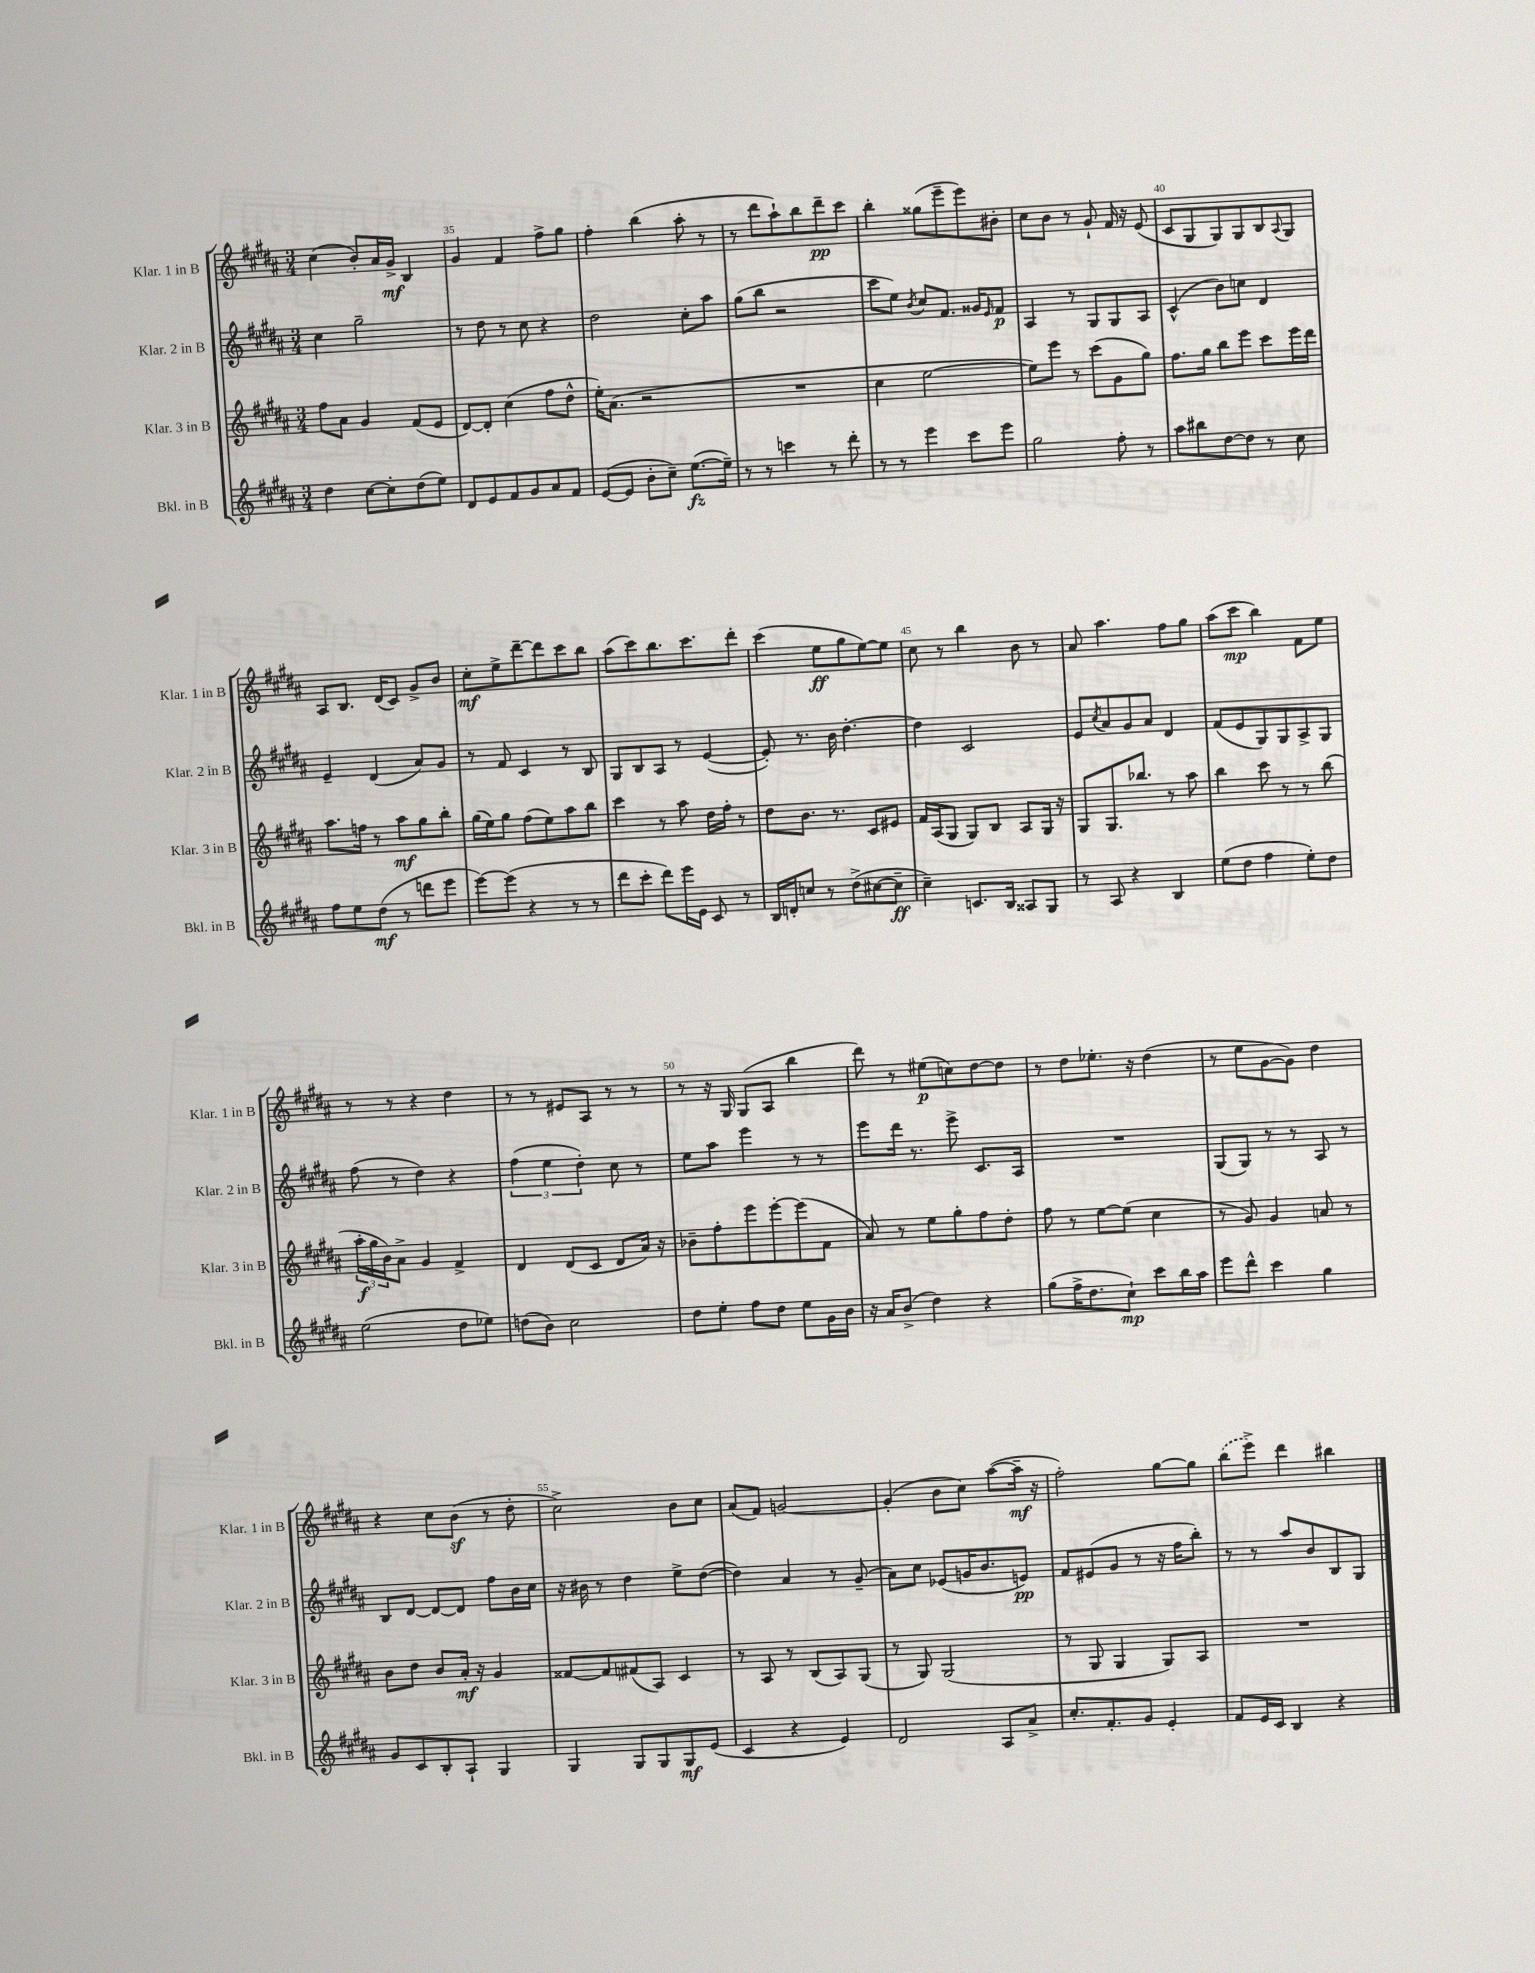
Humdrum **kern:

**kern	**kern	**kern	**kern
*staff4	*staff3	*staff2	*staff1
*clefG2	*clefG2	*clefG2	*clefG2
*k[f#c#g#d#a#]	*k[f#c#g#d#a#]	*k[f#c#g#d#a#]	*k[f#c#g#d#a#]
*M3/4	*M3/4	*M3/4	*M3/4
4dd#	8ff#	4cc#	(4cc#
.	8a#	.	.
[8cc#	4g#	2gg#~	8b')
8cc#']	.	.	16a#
.	.	.	16g#^
(8dd#	(8f#	.	4B
8ee)	8e	.	.
=	=	=	=
8d#	[8d#)	8r	4g#
8e	8d#']	8dd#	.
8f#	(4cc#	8r	4f#
8g#	.	8cc#	.
8a#	8ff#	4r	8ff#^
8f#	8dd#^^	.	8gg#
=	=	=	=
([8e	16ee')	2dd#	4ff#'
.	(8.a#	.	.
8e]	.	.	.
8b'	2r	.	(4bb
8cc#~)	.	.	.
([8.ee	.	8cc#'	8aa#'
.	.	8aa#	8r
16ee~])	.	.	.
=	=	=	=
8r	2.r	(8gg#	8r
8r	.	8bb	8ddd#
4ccc	.	2r	8aa#`)
.	.	.	8bb
8r	.	.	8ddd#~
8ddd#'	.	.	8ccc#
=	=	=	=
8r	4cc#	8ccc#	4bb'
8r	.	8ee)	.
.	.	8qb	.
4eee	[2ee	8cc#	(8gg##
.	.	8.f#	8eee~
8ccc#	.	.	8eee)
.	.	16g##	.
.	.	16qqe	.
8eee	.	8f#	8b#'
=	=	=	=
2gg#	8ee])	4A#	8cc#
.	8eee	.	8b
.	8r	8r	8r
.	(8ccc#	8G#	8g#`
8ff#'	8g#	8G#	16f#
.	.	.	16r
8r	8gg#)	8A#	(8e
=	=	=	=
8aa#	8.ff#	(4c#^^	8c#
8bb#	.	.	8G#
.	16gg#	.	.
[8dd#	8bb	8b)	8G#)
8dd#]	8eee	8cc	8G#
8r	8ccc#	4d#	8B
.	.	.	8qqA#
8cc#	16eee	.	8G#
.	16ddd#	.	.
=	=	=	=
8ff#	8.aa#	4e~	8A#
8ee	.	.	8.B
.	16ff	.	.
(8dd#	8r	(4d#	.
.	.	.	(16d#
8r	8aa#	.	8c#)
8ddd	8gg#	8a#)	8g#^
8eee	8bb'	8g#	8b
=	=	=	=
[8eee)	(16gg#	8r	8cc#'
.	16ee)	.	.
(8eee]	8gg#	8f#	8ee^
4r	(8ff#	4c#	[8ddd#~
.	8ee)	.	8ddd#]
8r	8aa#	8r	8ccc#
8r	8bb	8B	8bb
=	=	=	=
8ddd#	4ccc#	8G#	(8aa#
8ccc#'	.	8B	8ccc#)
8ddd#)	8r	8A#	8.bb
16eee	8aa#	8r	.
16e	.	.	8.ccc#
8c#	16dd#	([4e	.
.	16ff#'	.	.
8r	8r	.	8ddd#'
=	=	=	=
16B	8dd#	8e'])	(4ccc#
16d'	.	.	.
8cc	8.b	8.r	.
8r	.	.	8ee
.	8.r	16b	.
(8dd#^	.	[4.dd#'	8gg#
[8cc#	8c#	.	[8ee)
8cc#~]	8e#	.	8ee]
=	=	=	=
4cc#~)	16f#	4dd#]	8cc#
.	(16A#	.	.
.	8G#	.	8r
8.c	8G#)	2c#	4bb
.	8B	.	.
16B	.	.	.
8A##	8A#	.	8b
8G#	16G#	.	8r
.	16r	.	.
=	=	=	=
8r	8G#	8e	8a#
.	.	8qcc#	.
8A#	8.G#	8a#	4.aa#
4r	.	8g#	.
.	8.bb-	.	.
.	.	8a#	.
4B	8r	4d#	8ff#
.	8aa#	.	8gg#
=	=	=	=
(8ee	4bb	(8f#	(8aa#
8dd#	.	8e	8ccc#
4ff#	8ccc#	8G#)	4bb)
.	8r	8G#	.
8ee')	8r	8A#^	8f#
8dd#	(8bb	8G#	8ee
=	=	=	=
(2ee	24aa#'	(8ff#	8r
.	24gg#	.	.
.	24b)	.	.
.	8a#^	8r	8r
.	4g#	4dd#)	4r
8dd#	4f#^	4r	4dd#
8ee-)	.	.	.
=	=	=	=
(8dd	4d#	(6ff#	8r
8b)	.	.	8r
.	.	6ee	.
2cc#	(8d#	.	8e#
.	.	6dd#')	.
.	8c#	.	8A#
.	8d#	8cc#	8r
.	16a#)	8r	8r
.	16r	.	.
=	=	=	=
8dd#	8b-~	8ee	8r
8ee'	8ff#'	8aa#	16r
.	.	.	16G#
8ff#	8eee	4eee	(8G#
8dd#	[8eee'	.	8A#
8ee	(8eee]	8r	4bb
16g#	8f#	8r	.
16b	.	.	.
=	=	=	=
16r	8a#)	8eee	8ddd#)
16a#	.	.	.
(8b^	8r	16ddd#	8r
.	.	8.r	.
4dd#)	8ee	.	(8ee#
.	8gg#'	8eee^	8cc)
4r	8ff#	8.c#	[8dd#
.	8dd#'	.	8dd#]
.	.	16A#	.
=	=	=	=
(8gg#	8ff#	2.r	8r
16ff#^	8r	.	8dd#
8.dd#	.	.	.
.	[8ee	.	8.ee-'
8cc#`)	(8ee]	.	.
.	.	.	16r
8ccc#	4cc#	.	(4dd#
16bb	.	.	.
16aa#	.	.	.
=	=	=	=
8eee	8r	(8G#	8r
8ddd#^^	8g#)	8G#)	8ee
4ccc#	4g#	8r	[8g#
.	.	8r	8g#])
4gg#	8a	8A#	4dd#
.	8r	8r	.
=	=	=	=
8g#	8b	8B	4r
8c#	8dd#	[8d#	.
8B'	8b	8d#_	8cc#
8A#`	16a#'	8d#]	(8b
.	16r	.	.
4G#	4g#	8ff#	8r
.	.	16b	8dd#'
.	.	16cc#	.
=	=	=	=
4G#	[8f##	16r	2cc#^)
.	.	16b#	.
.	8f##]	8r	.
8G#	(8f#	4dd#	.
8G#	8A#)	.	.
8G#	4c#	8ee^	8b
(8e	.	([8dd#	8cc#
=	=	=	=
4c#	8r	4dd#])	(8a#
.	8A#	.	8f#)
4r	8r	4a#	[2g
.	(8B	.	.
4e)	8A#)	8r	.
.	(8G#	(8g#~	.
=	=	=	=
2d#	8r	8a#)	(4g']
.	8G#)	8cc#	.
.	(2G#	(8e-	8b
.	.	16g	8cc#)
.	.	8.b	.
8A#	.	.	([8aa#
8a#^	.	8e)	16aa#~]
.	.	.	16r
=	=	=	=
8.cc#'	8r	8f#	2ff#')
.	8G#	(8e#	.
8.f#'	.	.	.
.	4G#	8g#	.
8g#	.	8r	.
4e'	8G#)	16r	[8gg#
.	.	16ff#	.
.	8A#	8bb')	8gg#]
=	=	=	=
8f#	2.r	8r	(8bb
16e	.	8r	8eee^)
16c#	.	.	.
4B	.	8aa#	4ddd#
.	.	8b	.
4r	.	8B	4bb#
.	.	8G#	.
==	==	==	==
*-	*-	*-	*-
